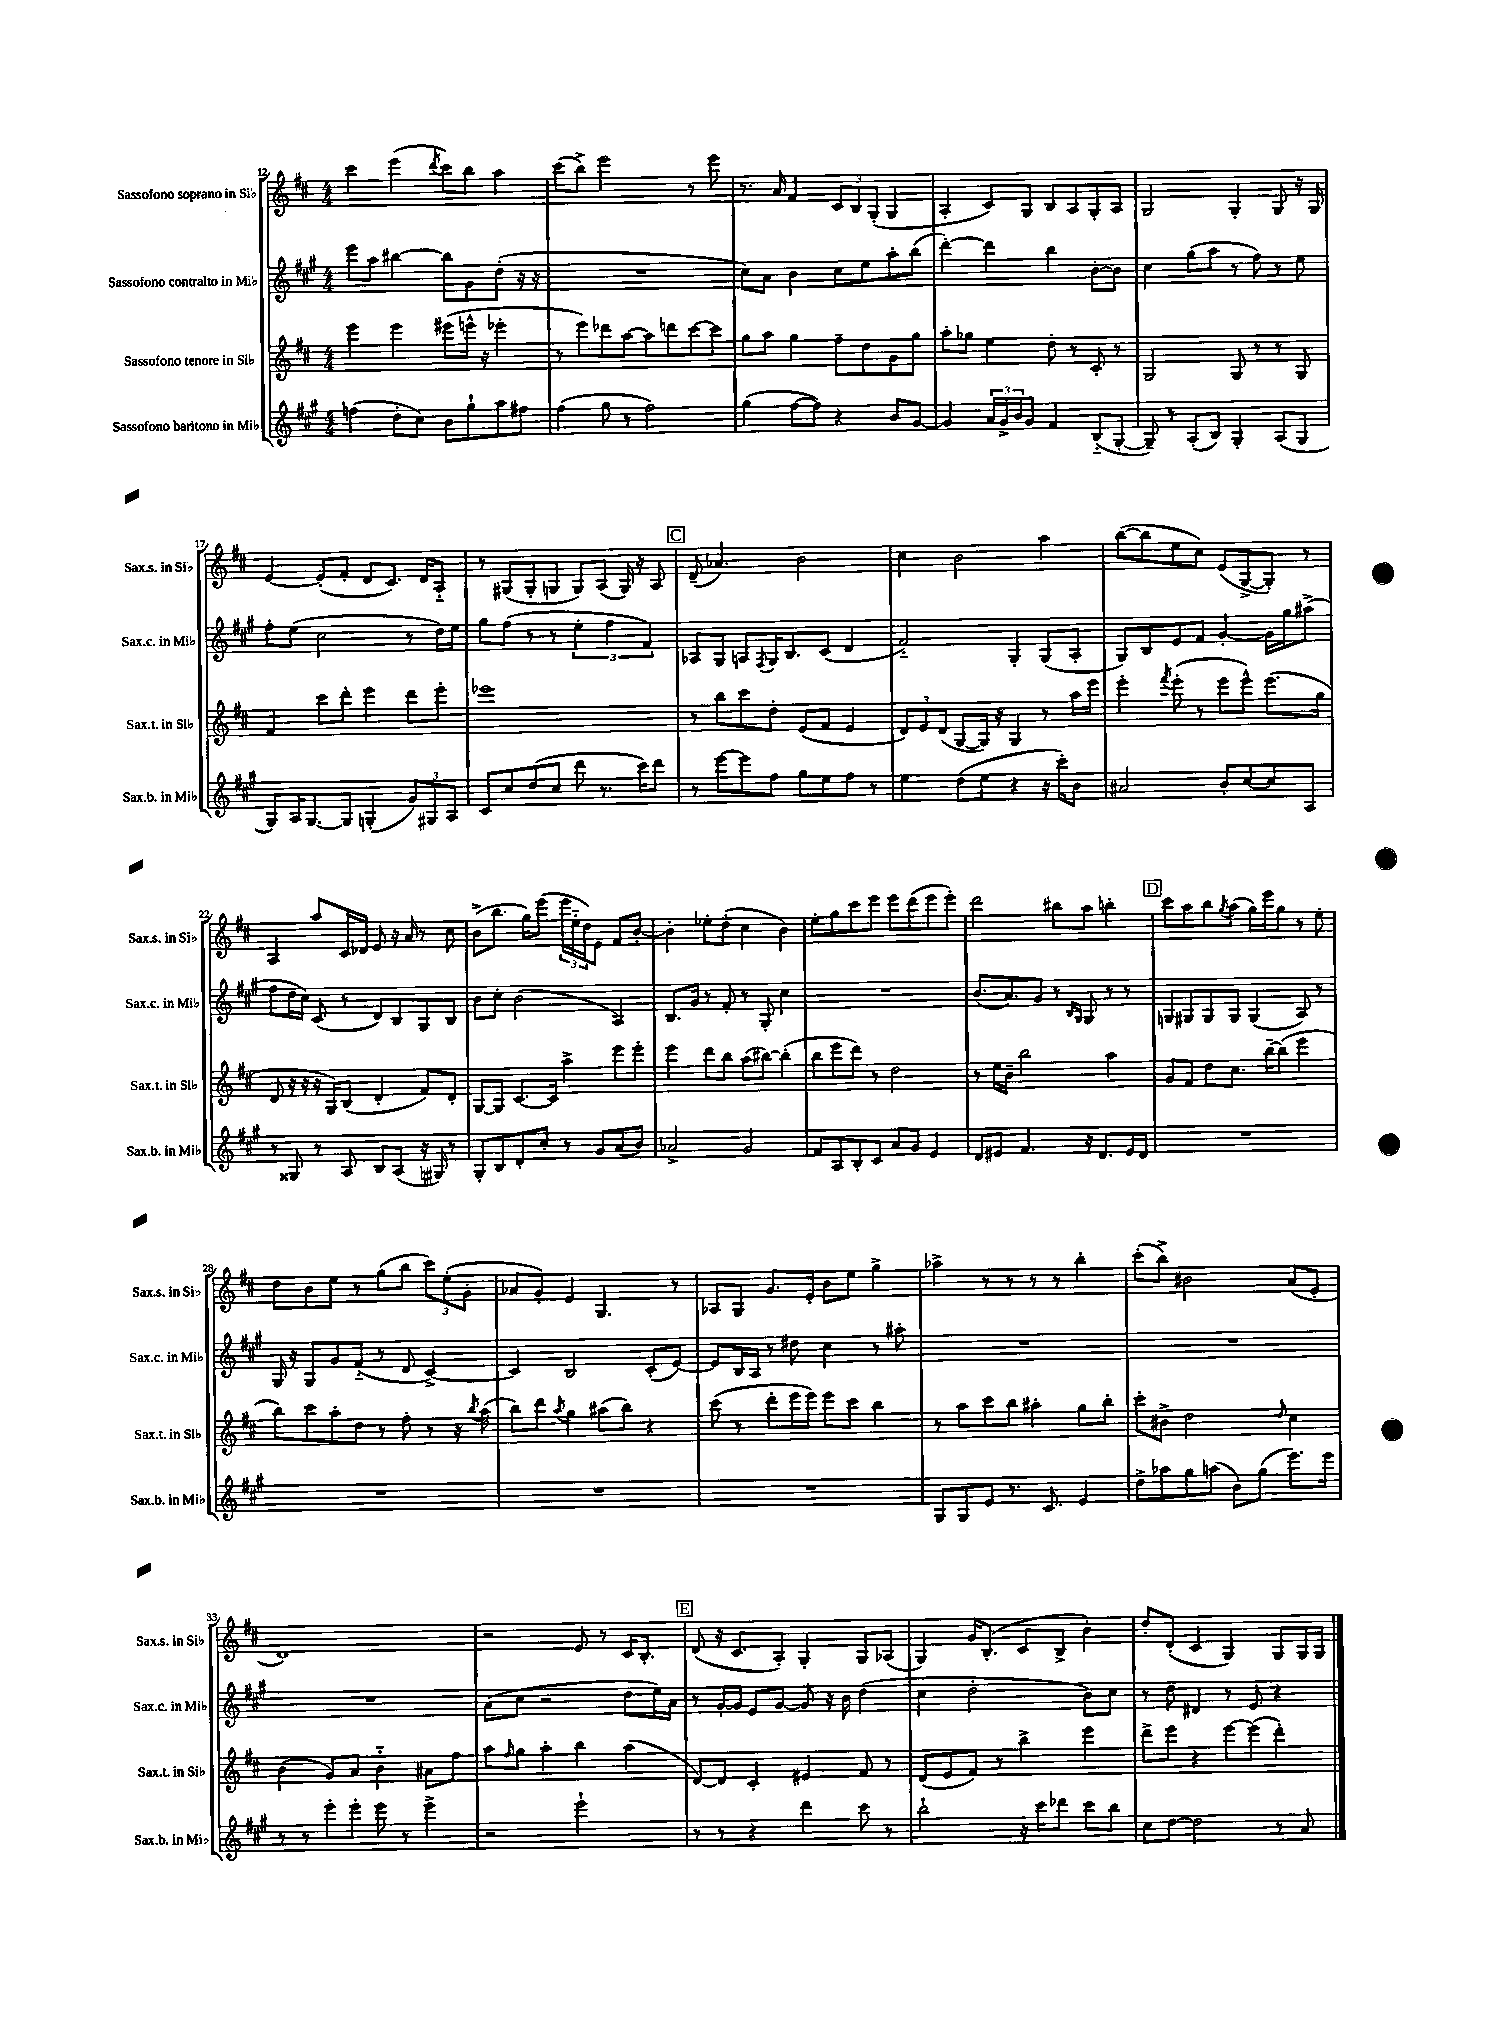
<<
\new StaffGroup <<
\new Staff = "s0" \with { instrumentName = "Sassofono soprano in Sib" shortInstrumentName = "Sax.s. in Sib" } {
    \clef treble \key d \major \numericTimeSignature \time 4/4
    cis'''4 e'''4( \acciaccatura { d'''8 } cis'''8) b''8 a''4 |
    cis'''8( b''8->) e'''2 r8 e'''8 |
    r8. a'16 fis'4 \tuplet 3/2 { cis'8 b8 g8-.( } g4 |
    a4-. cis'8) g8 b8 a8 g8-. a8 |
    g2 g4-. g8 r16 g16 |
    e'4~ e'8-.( fis'8-. d'8 cis'8.) d'16 a8-_ |
    r8 gis8( gis8-. g8 g8) a8( g16) r16 a8 |
    \mark \markup { \box "C" } d'8--( aes'4.) b'2 |
    cis''4 b'2 a''4 |
    b''8~( b''8 e''8 cis''8) e'8( g8~-> g8-.) r8 |
    a4 a''8 cis'16 des'16 e'8 r16 a'16 r8 cis''8 |
    b'8->( b''8. g''16) e'''8( \tuplet 3/2 { e'''16 e''16-_ d''16) } e'8 fis'8 b'8~-. |
    b'4-. ees''8-. d''8-.( cis''4 b'4) |
    e''8-. g''8 cis'''8 e'''8 e'''8 d'''8( e'''8 e'''8-.) |
    d'''2 bis''8 a''8 b''4-. |
    \mark \markup { \box "D" } cis'''8 a''8 b''8 \acciaccatura { g''8 } a''8( g''16) e'''16 g''8 r8 e''8-. |
    d''8 b'8 e''8 r8 g''8( b''8 \tuplet 3/2 { cis'''8) e''8-.( g'8-. } |
    aes'8 g'8-.) e'4 g4. r8 |
    aes8 g8 g'8. e'16-. b'8 e''8 g''4-> |
    aes''4-> r8 r8 r8 r8 b''4-. |
    cis'''8-.( b''8->) bis'2 a'8( e'8-. |
    d'1) |
    r2 e'8 r8 cis'16 b8.-. |
    \mark \markup { \box "E" } d'8( r16 cis'8. a8-.) g4-. g8 aes8( |
    g4) g'16 b8.-.( cis'8 b8-> b'4-.) |
    d''8-. d'8-.( cis'4 g4) g8 g16 g16 \bar "|." |
}
\new Staff = "s1" \with { instrumentName = "Sassofono contralto in Mib" shortInstrumentName = "Sax.c. in Mib" } {
    \clef treble \key a \major \numericTimeSignature \time 4/4
    e'''8 a''8 bis''4~ bis''8 gis'8 d''8-.( r16 r16 |
    R1 |
    cis''8) a'8 b'4 cis''8 e''8 a''8-. b''8( |
    d'''4~-.) d'''4 b''4 b'8~-. b'8 |
    cis''4 gis''8( a''8 r8 fis''8) r8 e''8 |
    fis''8-. e''8( cis''2 r8 d''16) e''16 |
    gis''8 fis''8( r8 r8 \tuplet 3/2 { e''4-. fis''4 fis'4) } |
    \mark \markup { \box "C" } aes8 gis8 a8 \acciaccatura { fis8 } gis16 b8. cis'8( d'4 |
    fis'2-_) gis4-. gis8( a8-. |
    gis8) b8 e'8 fis'8 gis'4~-. gis'16 gis''16 ais''8->( |
    fis''8 d''16 cis''16) cis'8( r8 d'8) b8 gis8 b8 |
    b'8 cis''8-. b'2( a4) |
    b8. gis'16 r8 fis'8-. r8 gis8-. cis''4 |
    R1 |
    b'8.( a'8.) gis'8 r8 \grace { b16 gis16 } gis8 r8 r8 |
    \mark \markup { \box "D" } g8 gis8 gis8 gis8 gis4( a8) r8 |
    gis16 r16 gis8 gis'8 fis'8-_( r8 d'8 cis'4~->) |
    cis'4 b2 cis'8-.( e'8~) |
    e'8 b16 a16 r8 dis''8 cis''4 r8 ais''8-. |
    R1 |
    R1 |
    R1 |
    a'8( cis''8 r2 d''8 e''16) a'16 |
    \mark \markup { \box "E" } r8 gis'16~-. gis'16 e'8 gis'8~ gis'8 r16 b'16 d''4( |
    cis''4 d''2-. b'8) cis''8 |
    r8 d''8 dis'4 r8 e'8 r4 \bar "|." |
}
\new Staff = "s2" \with { instrumentName = "Sassofono tenore in Sib" shortInstrumentName = "Sax.t. in Sib" } {
    \clef treble \key d \major \numericTimeSignature \time 4/4
    e'''4 e'''4 eis'''8( e'''16-^ r16 ees'''4-. |
    r8 e'''8) des'''8 a''8~ a''8 d'''8 cis'''8~ cis'''8 |
    g''8 a''8 g''4 fis''8-- d''8 g'8 g''8 |
    a''8-. ges''8 e''4 d''8-. r8 cis'8-. r8 |
    g2 g8 r8 r8 g8 |
    fis'4 cis'''8 d'''8-. e'''4 d'''8 e'''8-. |
    ees'''1 |
    \mark \markup { \box "C" } r8 b''8 cis'''8 d''8-. e'8( fis'8 e'4 |
    \tuplet 3/2 { d'8) e'8 d'8( } g8~ g16) r16 g4 r8 a''16 e'''16 |
    e'''4-. \acciaccatura { fis'''8 } e'''8-.( r8 e'''8 e'''8-^) e'''8.( g''16 |
    d'8 r16 r16 r16 g16) b8( d'4-. fis'8) d'8-. |
    g8~ g8 cis'8.~ cis'16 a''4-> e'''8 e'''8-. |
    e'''4 d'''8 b''8 a''8( bis''8~) bis''4-.( |
    b''8 e'''8 d'''8) r8 d''2 |
    r8 e''16 b'16-- b''2 a''4 |
    \mark \markup { \box "D" } g'8 fis'8 d''8 cis''8. b''16~-- b''8( e'''4 |
    b''8) cis'''8 a''8-. d''8 r8 fis''8-. r8 r16 \acciaccatura { b''8 } a''16( |
    b''8) d'''8 \acciaccatura { a''8 } g''4 ais''8( b''8) r4 |
    cis'''8( r8 d'''8-. e'''16 e'''16) e'''8 cis'''8 b''4 |
    r8 a''8 cis'''8 b''8 ais''4-. g''8 b''8-. |
    cis'''8-. bis'8-> d''2 \grace { d''16 } cis''4 |
    b'4( g'8) a'8 b'4-_ ais'8 fis''8 |
    a''8 \grace { fis''16 } g''8 a''4-. b''4 a''4( |
    \mark \markup { \box "E" } d'8~) d'8 cis'4-. eis'4 fis'8 r8 |
    d'8( e'8 fis'8) r8 b''4-> e'''4 |
    d'''8-> e'''8 r4 e'''8~ e'''8( d'''4-.) \bar "|." |
}
\new Staff = "s3" \with { instrumentName = "Sassofono baritono in Mib" shortInstrumentName = "Sax.b. in Mib" } {
    \clef treble \key a \major \numericTimeSignature \time 4/4
    f''4( d''8-. cis''8) b'8 gis''8-! a''8 fis''8 |
    fis''4( gis''8 r8 fis''2) |
    gis''4( fis''8~ fis''8) r4 b'8 gis'8~ |
    gis'4 \tuplet 3/2 { a'16 gis'16-> b'16 } gis'8 fis'4 b8-_( gis8~-. |
    gis8--) r8 a8-.( b8) gis4-. a8( gis8 |
    gis8) a16 gis8.~ gis8 g4-.( \tuplet 3/2 { gis'8) gis8 a8 } |
    cis'8 cis''8 d''8( cis''8 d'''8 r8. cis'''16) d'''8 |
    \mark \markup { \box "C" } r8 e'''8~ e'''8 fis''8 gis''8 e''8 fis''8 r8 |
    e''4 d''8( e''8 r4 r16 cis'''16-.) b'8 |
    ais'2 b'8-. cis''8~ cis''8 a8 |
    r8 gisis8 r8 a8 b8 a8( r16 gis16) r8 |
    gis8-. b8 d'8-. cis''8-. r8 gis'8 a'8( b'8) |
    aes'2-> gis'2 |
    fis'8 a8 b8-. cis'8 a'8 gis'8 e'4 |
    d'8 eis'8 fis'4. r16 d'8. eis'16 d'16 |
    \mark \markup { \box "D" } R1 |
    R1 |
    R1 |
    R1 |
    gis8 gis8 e'8 r8. cis'8. e'4 |
    d''8-> aes''8 gis''8 a''8( b'8) gis''8( e'''8.) e'''16 |
    r8 r8 e'''8-. e'''8-. e'''8 r8 e'''4-> |
    r2 e'''2-! |
    \mark \markup { \box "E" } r8 r8 r4 d'''4 cis'''8 r8 |
    b''2-! r16 cis'''16 des'''8 cis'''8 b''8 |
    cis''8 d''8~ d''2 r8 a'8 \bar "|." |
}
>>
>>
\layout { \context { \Score currentBarNumber = #12 } }
